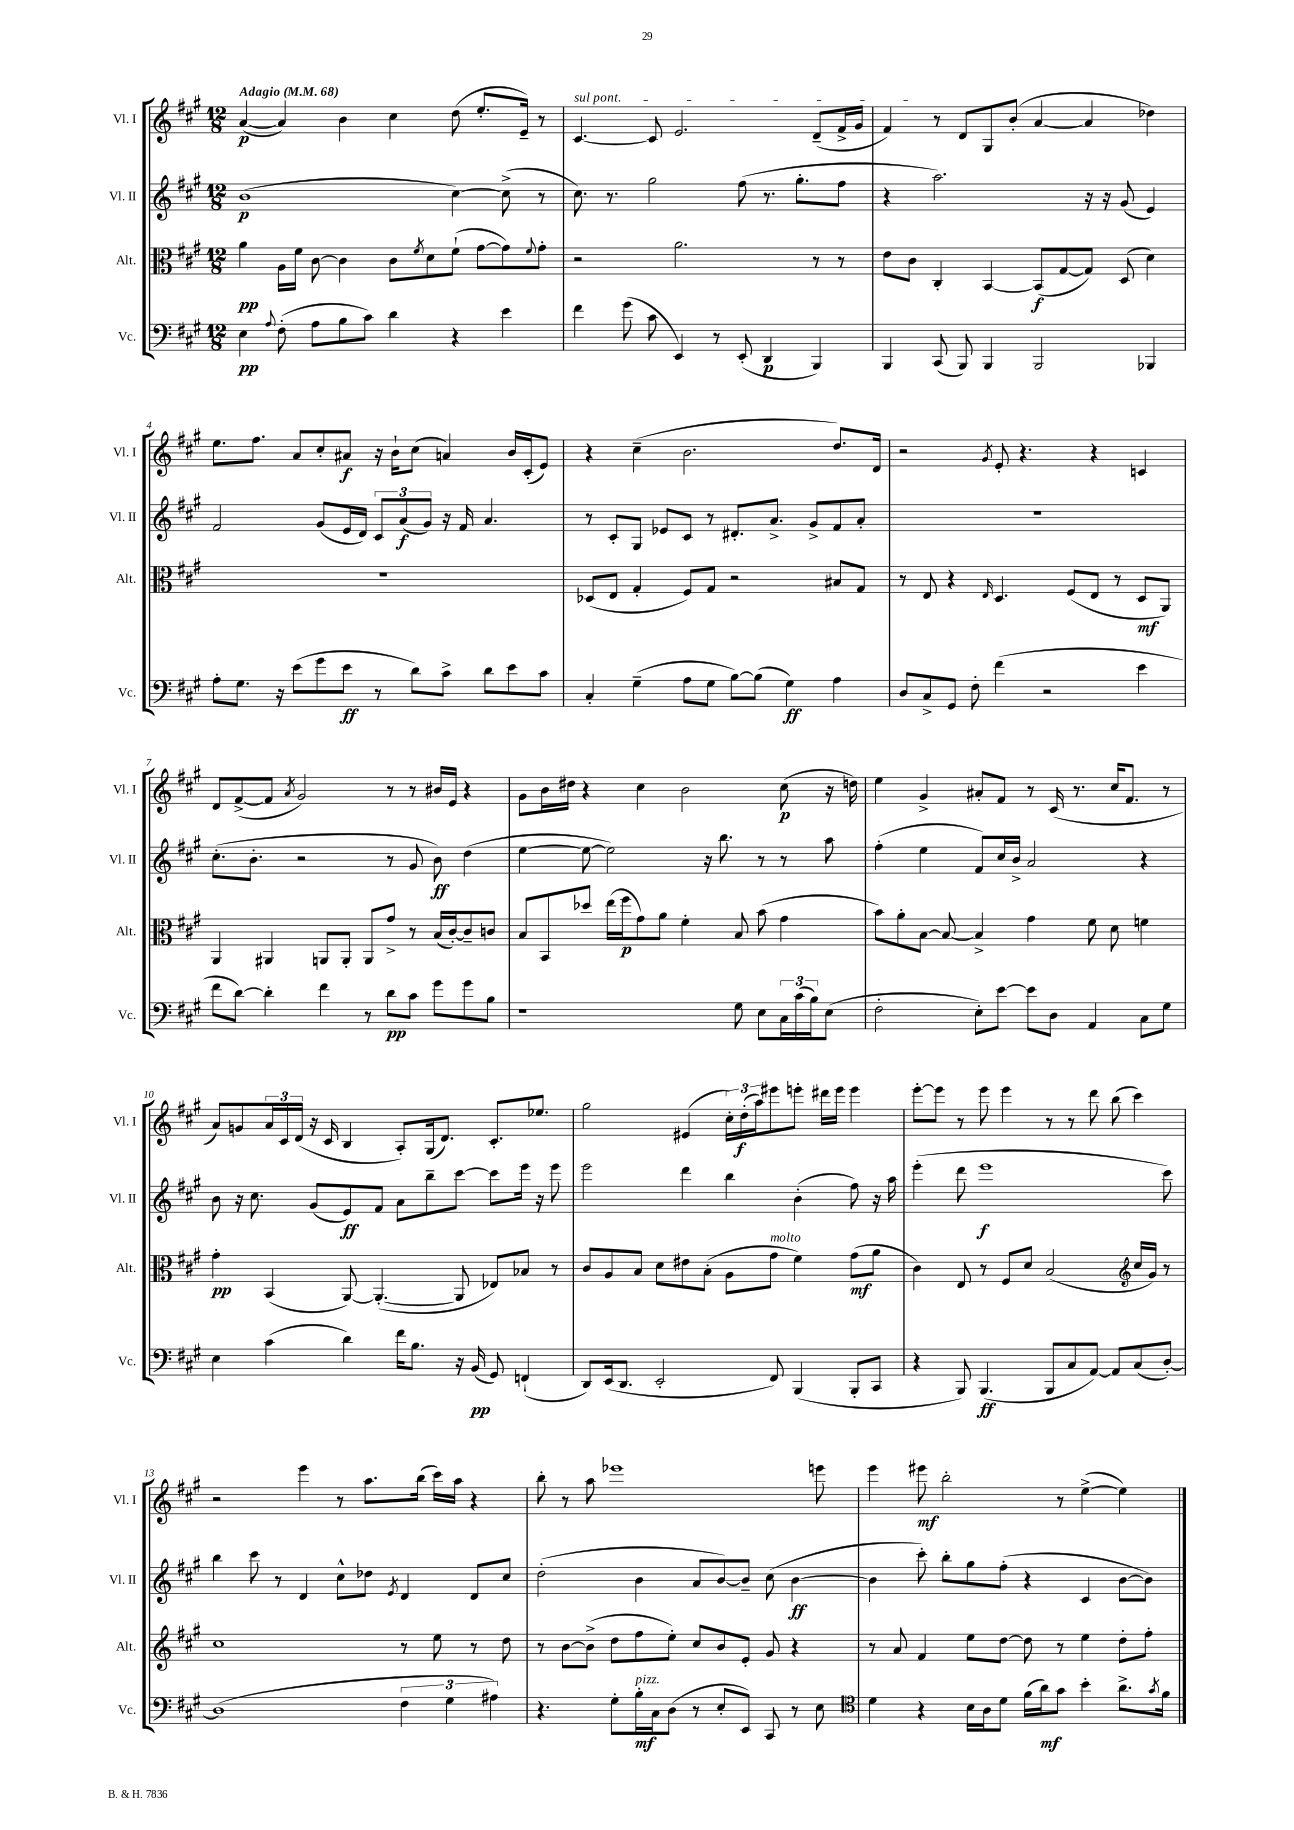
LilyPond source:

<<
\new StaffGroup <<
\new Staff = "s0" \with { instrumentName = "Vl. I" shortInstrumentName = "Vl. I" } {
    \clef treble \key a \major \numericTimeSignature \time 12/8 \tempo "Adagio" 4 = 68
    a'4~\p( a'4) b'4 cis''4 d''8( e''8.-. e'16--) r8 |
    \once \override TextSpanner.bound-details.left.text = \markup { \italic "sul pont." } cis'4.~\startTextSpan cis'8 e'2. d'8--( fis'16-> gis'16 |
    fis'4\stopTextSpan) r8 d'8 gis8 b'8-.( a'4~ a'4 des''4) |
    e''8. fis''8. a'8 cis''8-. ais'8\f r16 b'16-! cis''8( a'4) b'16 cis'16-.( e'8) |
    r4 cis''4--( b'2. d''8.) d'16 |
    r2 \acciaccatura { gis'8 } e'8-. r4. r4 c'4 |
    d'8 fis'8~->( fis'8 \acciaccatura { a'8 } gis'2) r8 r8 bis'16 e'16 r4 |
    gis'8 b'16 dis''16 r4 cis''4 b'2 cis''8\p( r16 d''16) |
    e''4 gis'4-> ais'8-. fis'8 r8 cis'16( r8. cis''16 fis'8. r8 |
    a'8) g'8 \tuplet 3/2 { a'16 cis'16 d'16( } r16 cis'16 b4 a8-.) gis16( d'8.) cis'8.-. ees''8. |
    gis''2 eis'4( \tuplet 3/2 { cis''16-.) d''16-.\f( a''16) } eis'''8 e'''8-. dis'''16 e'''16 e'''4 |
    e'''8~-. e'''8 r8 e'''8 e'''4 r8 r8 d'''8 b''8( cis'''4) |
    r2 e'''4 r8 a''8. b''16( cis'''16) a''16 r4 |
    b''8-. r8 a''8 ees'''1 e'''8 |
    e'''4 eis'''8\mf b''2-. r8 e''4~->( e''4) \bar "|." |
}
\new Staff = "s1" \with { instrumentName = "Vl. II" shortInstrumentName = "Vl. II" } {
    \clef treble \key a \major \numericTimeSignature \time 12/8
    b'1\p( cis''4~) cis''8->( r8 |
    cis''8.) r8. gis''2 fis''8( r8. gis''8.-. fis''8 |
    r4 a''2.) r16 r16 gis'8( e'4) |
    fis'2 gis'8( e'16 d'16) \tuplet 3/2 { cis'8 a'8\f( gis'8) } r16 fis'16 a'4. |
    r8 cis'8-. gis8 ees'8 cis'8 r8 dis'8.-. a'8.-> gis'8-> fis'8 a'8-. |
    R1. |
    cis''8.-.( b'8.-. r2 r8 gis'8 b'8\ff) d''4( |
    e''4~ e''8~ e''2) r16 b''8. r8 r8 a''8 |
    fis''4-.( e''4 fis'8) cis''16 b'16-> a'2 r4 |
    b'8 r16 cis''8. gis'8( e'8\ff) fis'8 a'8 b''8-- cis'''8~ cis'''8 e'''16 r16 e'''8 |
    e'''2 d'''4 b''4 b'4-.( fis''8) r16 a''16 |
    e'''4-.( d'''8 e'''1\f cis'''8) |
    b''4 cis'''8 r8 d'4 cis''8-^ des''8 \acciaccatura { e'8 } d'4 d'8 cis''8 |
    d''2-.( b'4 a'8 b'8~) b'8-- cis''8( b'4~\ff |
    b'4 cis'''8-.) b''8-. gis''8 fis''8-.( r4 cis'4 b'8~ b'8) \bar "|." |
}
\new Staff = "s2" \with { instrumentName = "Alt." shortInstrumentName = "Alt." } {
    \clef alto \key a \major \numericTimeSignature \time 12/8
    a'4\pp a16 fis'16 cis'8~ cis'4 cis'8 \acciaccatura { fis'8 } d'8 fis'8-!( gis'8~ gis'8) \appoggiatura { fis'8 } gis'8-. |
    r2 a'2. r8 r8 |
    e'8 cis'8 cis4-. b,4~ b,8\f( gis8~ gis8) d8( d'4) |
    R1. |
    des8( e8 gis4-. fis8) gis8 r2 bis8 gis8 |
    r8 e8 r4 \grace { e16 } d4. fis8( e8 r8 d8\mf a,8) |
    a,4 ais,4 a,8 a,8-. a,8 gis'8-> r8 b16( cis'16~-.) cis'8-- c'8 |
    b8 b,8 des''8 e''16( fis''16\p gis'8) a'8 fis'4-. b8 b'8( gis'4 |
    b'8) a'8-. b8~ b8~ b4-> gis'4 fis'8 d'8 f'4 |
    gis'4-.\pp b,4( a,8~) a,4.~-.( a,8 ees8) bes8 r8 |
    cis'8 a8 b8 d'8 eis'8 b8-.( a8 gis'8^\markup { \italic "molto" } fis'4) gis'8\mf( a'8 |
    cis'4) e8 r8 fis8 d'8 b2( \clef treble cis''16 gis'16) r8 |
    cis''1 r8 e''8 r8 d''8 |
    r8 b'8~ b'8->( d''8 fis''8 e''8-.) cis''8 b'8 e'8-. gis'8 r4 |
    r8 a'8 fis'4 e''8 d''8~ d''8 r8 e''4 d''8-. fis''8-. \bar "|." |
}
\new Staff = "s3" \with { instrumentName = "Vc." shortInstrumentName = "Vc." } {
    \clef bass \key a \major \numericTimeSignature \time 12/8
    e4\pp \appoggiatura { a8 } fis8-.( a8 b8 cis'8) d'4 r4 e'4 |
    fis'4 gis'8( cis'8 e,4) r8 e,8-.( d,4\p b,,4) |
    b,,4 cis,8( b,,8) b,,4 b,,2 bes,,4 |
    a8-. gis8. r16 e'8( gis'8 e'8\ff r8 d'8) cis'8-> d'8 e'8 cis'8 |
    cis4-. gis4--( a8 gis8 b8~) b8( gis4\ff) a4 |
    d8 cis8-> gis,8 fis8-. fis'4( r2 e'4 |
    fis'8 d'8~) d'4-. fis'4 r8 d'8\pp cis'8 gis'8 gis'8 b8 |
    r1 gis8 e8 \tuplet 3/2 { cis16 cis'16( b16) } e8( |
    fis2-. e8-.) e'8~ e'8 d8 a,4 cis8 gis8 |
    e4 cis'4( d'4) fis'16 b8. r16 b,16\pp( gis,8) f,4-!( |
    d,8) e,16( d,8. e,2-. fis,8) b,,4( b,,8-. cis,8 |
    r4 b,,8) b,,4.\ff( b,,8 cis8 a,8~) a,8 cis8( d8~-.) |
    d1( \tuplet 3/2 { fis4 gis4 ais4) } |
    r4. gis8-. b16-.\mf^\markup { \italic "pizz." } cis16 d8( r8 e8-. e,8) cis,8 r8 e8 |
    \clef tenor d'4 r4 b16 a16 d'8 fis'16( a'16\mf) gis'8 b'4-. a'8.-> \acciaccatura { gis'8 } fis'16 \bar "|." |
}
>>
>>
